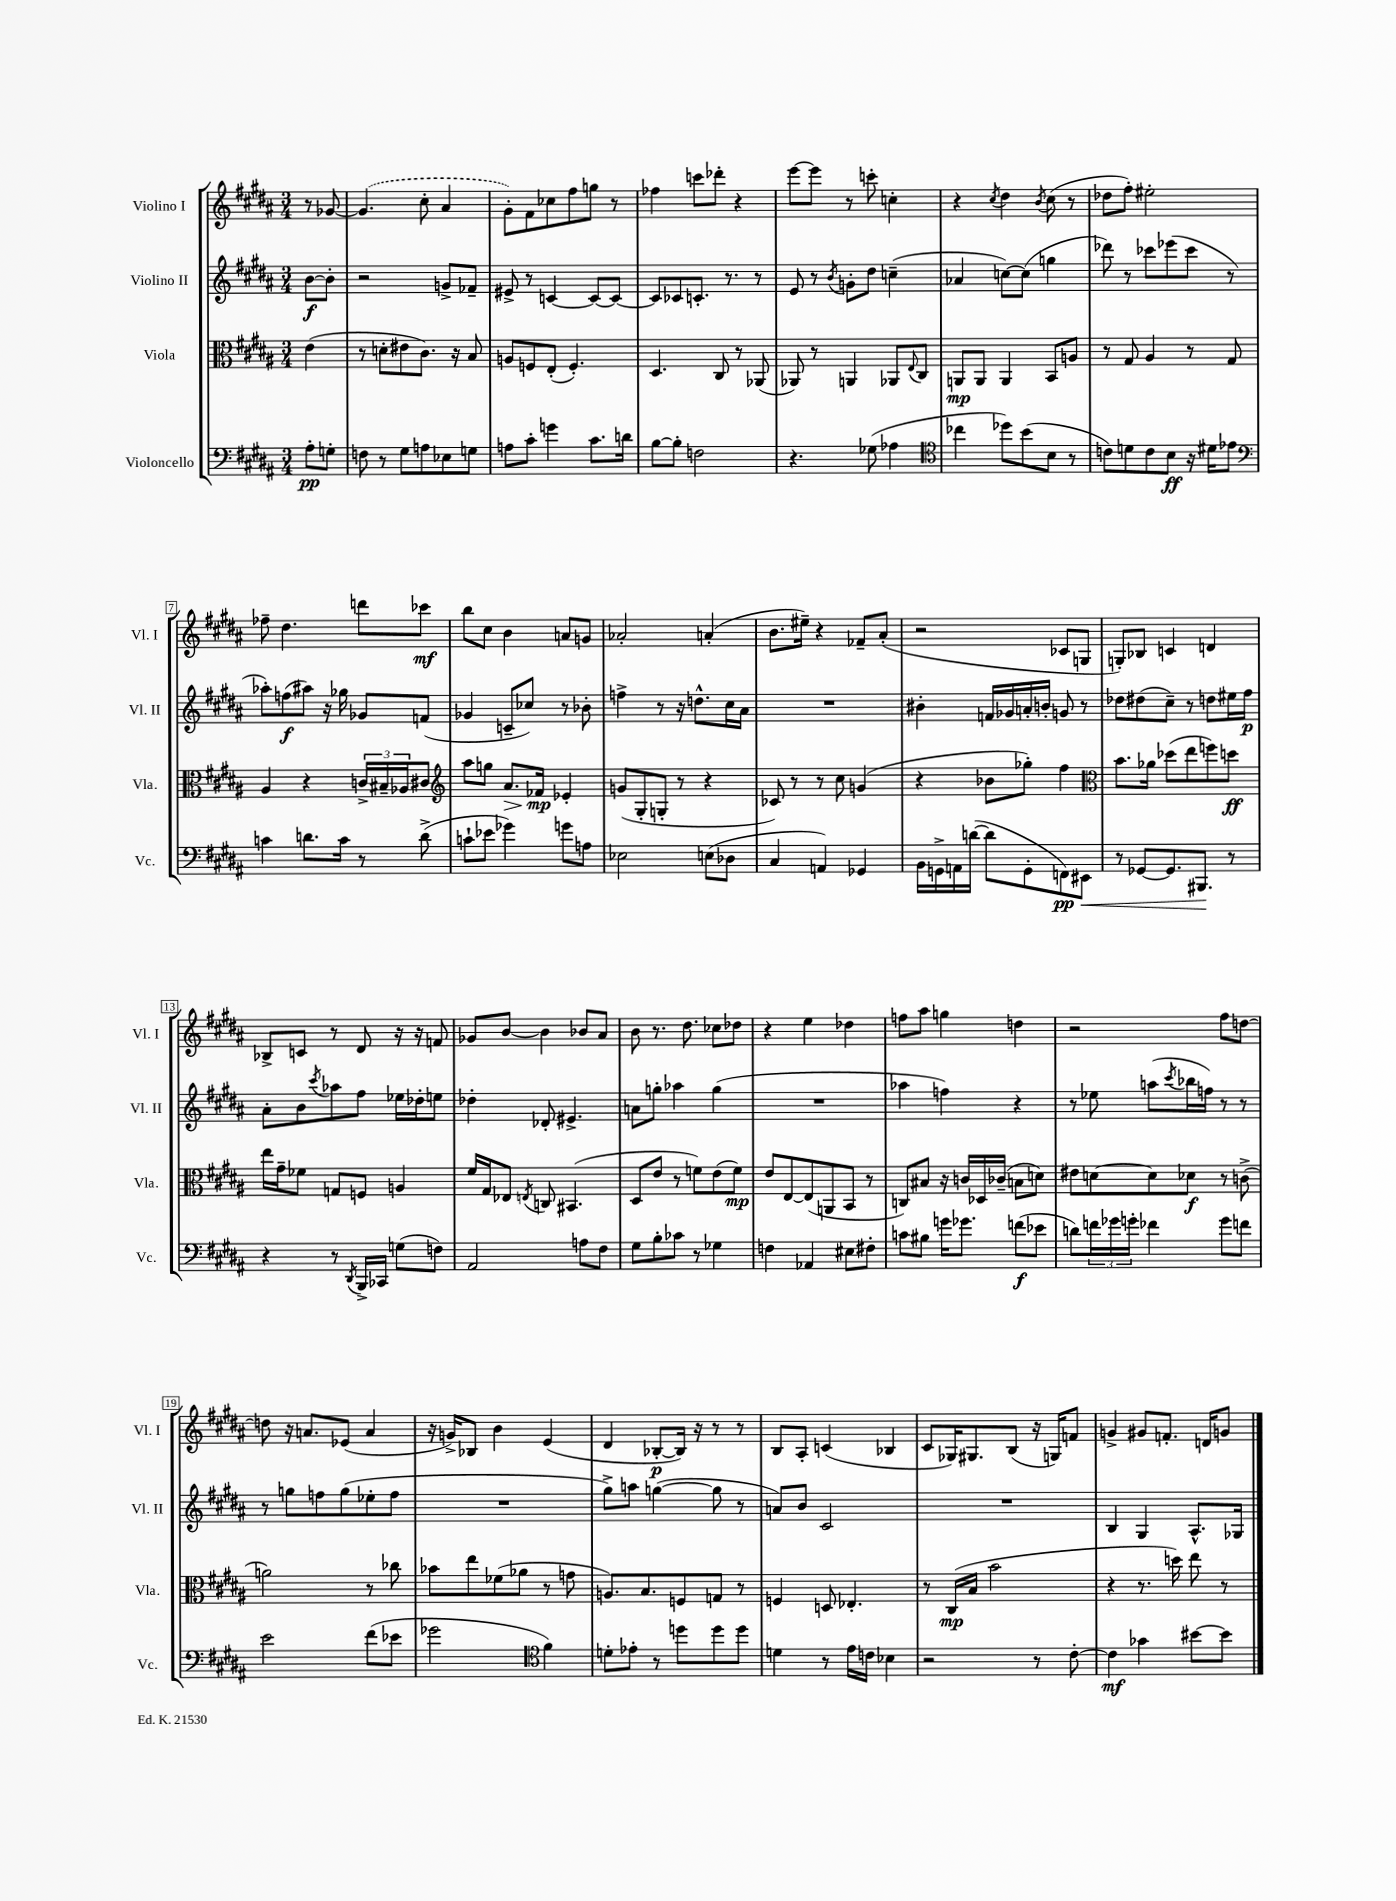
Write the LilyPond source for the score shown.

<<
\new StaffGroup <<
\new Staff = "s0" \with { instrumentName = "Violino I" shortInstrumentName = "Vl. I" } {
    \clef treble \key b \major \numericTimeSignature \time 3/4 \partial 4
    r8 ges'8~ |
    \once \slurDashed ges'4.( cis''8-. ais'4 |
    gis'8-.) fis'8 ces''8 fis''8 g''8 r8 |
    fes''4 c'''8 des'''8-. r4 |
    e'''8~ e'''8 r8 c'''8-. c''4-. |
    r4 \acciaccatura { cis''8 } dis''4 \acciaccatura { b'8 } cis''8( r8 |
    des''8 fis''8-.) eis''2-. |
    fes''8-- dis''4. d'''8 ces'''8\mf |
    b''8 cis''8 b'4 a'8 g'8 |
    aes'2-. a'4-.( |
    b'8. eis''16--) r4 fes'8-- ais'8-.( |
    r2 ces'8 g8 |
    g8-.) bes8 c'4 d'4 |
    bes8-> c'8 r8 dis'8 r16 r16 f'8 |
    ges'8 b'8~ b'4 bes'8 ais'8 |
    b'8 r8. dis''8. ces''8 des''8 |
    r4 e''4 des''4 |
    f''8 ais''8 g''4 d''4 |
    r2 fis''8 d''8~ |
    d''8 r16 a'8. ees'8( a'4 |
    r16 g'16->) bes8 b'4 e'4( |
    dis'4 bes8~-.\p bes16) r16 r8 r8 |
    b8 ais8-. c'4( bes4 |
    cis'8 ges16) gis8. b8( r16 g16) f'8 |
    g'4-> gis'8 f'8.-. d'16 g'8 \bar "|." |
}
\new Staff = "s1" \with { instrumentName = "Violino II" shortInstrumentName = "Vl. II" } {
    \clef treble \key b \major \numericTimeSignature \time 3/4 \partial 4
    b'8~\f b'8-. |
    r2 g'8-> fes'8-- |
    eis'8-> r8 c'4~ c'8~ c'8~ |
    c'8 ces'8 c'8.-. r8. r8 |
    e'8 r8 \acciaccatura { b'8 } g'8-. dis''8 c''4--( |
    aes'4 c''8~) c''8( g''4 |
    des'''8) r8 ces'''8 ees'''8( ces'''8 r8 |
    aes''8-.) f''8\f( ais''8) r16 ges''16 ges'8 f'8( |
    ges'4 c'8-- ces''8) r8 bes'8-. |
    f''4-> r8 r16 d''8.-^ cis''16 ais'16 |
    R2. |
    bis'4-. f'16 ges'16 a'16-. b'16-. g'8 r8 |
    des''8 dis''8( cis''8--) r8 d''8 eis''16 fis''16\p |
    ais'8-. b'8 \acciaccatura { cis'''8 } aes''8 fis''8 ees''16 des''16-. e''8 |
    des''4-. des'8-. eis'4.-> |
    a'8 g''8-. aes''4 g''4( |
    R2. |
    aes''4 f''4) r4 |
    r8 ees''8 a''8( \acciaccatura { cis'''8 } bes''16 f''16) r8 r8 |
    r8 g''8 f''8 g''8( ees''8-. f''8 |
    R2. |
    gis''8->) a''8 g''4~( g''8 r8 |
    a'8) b'8 cis'2 |
    R2. |
    b4 gis4 ais8.-^ ges16 \bar "|." |
}
\new Staff = "s2" \with { instrumentName = "Viola" shortInstrumentName = "Vla." } {
    \clef alto \key b \major \numericTimeSignature \time 3/4 \partial 4
    e'4( |
    r8 d'8-. eis'8 cis'8.) r16 b8 |
    a8 f8 e8-.( f4.-.) |
    dis4. cis8 r8 aes,8( |
    aes,8) r8 a,4 aes,8 \appoggiatura { e8 } cis8 |
    a,8\mp a,8 a,4 b,8 a8 |
    r8 gis8 ais4 r8 gis8 |
    ais4 r4 \tuplet 3/2 { c'16-> bis16-- aes16 } cis'8 |
    \clef treble ais''8 g''8 ais'8.\> fes'16\mp\! ees'4-. |
    g'8( gis8-. g8-. r8 r4 |
    ces'8) r8 r8 cis''8 g'4( |
    r4 bes'8 ges''8-.) fis''4 |
    \clef alto b'8. aes'16 des''8( e''8 f''8) d''8\ff |
    e''16 gis'16-- fes'8 g8 f8 a4 |
    fis'16 gis16 ees8 \acciaccatura { e8 } c8 bis,4.( |
    dis8 e'8 r8 f'8) e'8( f'8\mp) |
    e'8 e8~ e8( a,8 b,8 r8 |
    c8) bis8 r16 c'16 des16 ces'16--( b8 d'8) |
    eis'8 d'8~ d'8 des'8\f r8 c'8->( |
    a'2) r8 ces''8 |
    bes'8 e''8 fes'8( aes'8 r8 g'8 |
    a8.) b8. f8 g8 r8 |
    f4 d8 ees4.-. |
    r8 cis16\mp( b16 b'2 |
    r4 r8. d''16) e''8 r8 \bar "|." |
}
\new Staff = "s3" \with { instrumentName = "Violoncello" shortInstrumentName = "Vc." } {
    \clef bass \key b \major \numericTimeSignature \time 3/4 \partial 4
    ais8-.\pp g8-. |
    f8 r8 gis8 a8 ees8 g8 |
    a8 cis'8-. g'4 cis'8. d'16 |
    b8~ b8-. f2 |
    r4. ges8( aes4 |
    \clef tenor ces''4 des''8) b'8( b8 r8 |
    c'8) d'8 c'8 b8\ff r16 dis'16 ees'8 |
    \clef bass c'4 d'8. c'16 r8 d'8->( |
    c'8-! ees'8 ges'4) g'8 a8 |
    ees2 e8( des8 |
    cis4 a,4) ges,4 |
    b,16 g,16-> a,16 d'16~( d'8 g,8-. f,8\pp) eis,8\< |
    r8 ges,8~ ges,8. bis,,8.\! r8 |
    r4 r8 \acciaccatura { dis,8 } b,,16-> ces,16 g8( f8) |
    ais,2 a8 fis8 |
    gis8 b8-. ces'8 r8 ges4 |
    f4 aes,4 eis8 fis8-. |
    c'8 bis8 g'16 ges'8. f'8\f( ees'8 |
    d'8) \tuplet 3/2 { f'16 ges'16 g'16-. } fes'4 g'8 f'8 |
    e'2 fis'8( ees'8 |
    ges'2 \clef tenor fis'4) |
    d'8-. ees'8-. r8 d''8 d''8 d''8 |
    d'4 r8 e'16 c'16 bes4 |
    r2 r8 cis'8~-. |
    cis'4\mf ges'4 bis'8~ bis'8 \bar "|." |
}
>>
>>
\layout { \context { \Score \override BarNumber.stencil = #(make-stencil-boxer 0.1 0.3 ly:text-interface::print) } }
